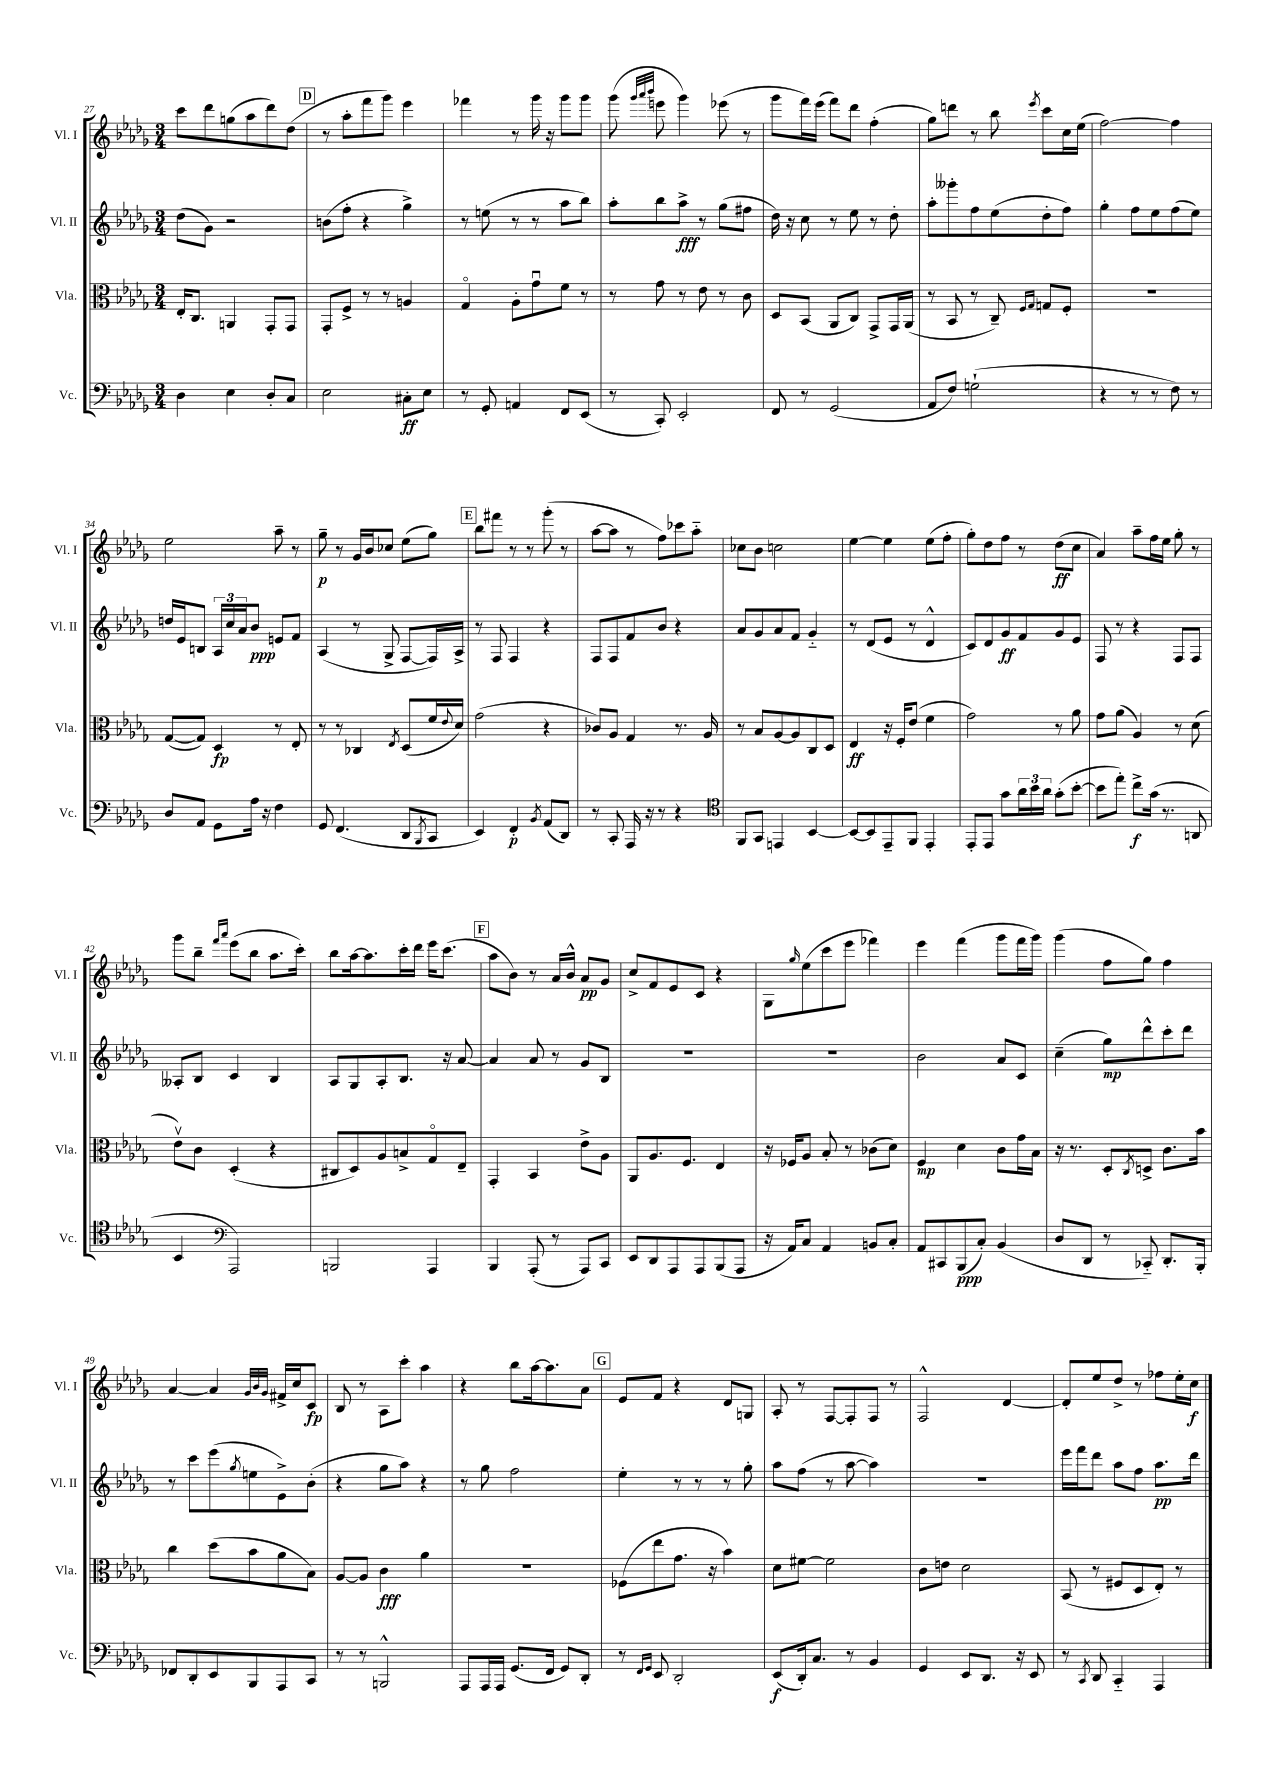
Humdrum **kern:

**kern	**dynam	**kern	**dynam	**kern	**dynam	**kern	**dynam
*part4	*part4	*part3	*part3	*part2	*part2	*part1	*part1
*staff4	*staff4	*staff3	*staff3	*staff2	*staff2	*staff1	*staff1
*I"Vc.	*	*I"Vla.	*	*I"Vl. II	*	*I"Vl. I	*
*I'Vc.	*	*I'Vla.	*	*I'Vl. II	*	*I'Vl. I	*
*clefF4	*	*clefC3	*	*clefG2	*	*clefG2	*
*k[b-e-a-d-g-]	*	*k[b-e-a-d-g-]	*	*k[b-e-a-d-g-]	*	*k[b-e-a-d-g-]	*
*M3/4	*	*M3/4	*	*M3/4	*	*M3/4	*
=27	=27	=27	=27	=27	=27	=27	=27
4D-\	.	16E-'/KL	.	(8dd-\L	.	8ccc\L	.
.	.	8.C/J	.	.	.	.	.
.	.	.	.	8g-\J)	.	8ddd-\	.
4E-\	.	4AAn/	.	2r	.	(8ggn\	.
.	.	.	.	.	.	8aa-\	.
8D-'/L	.	8GG-'/L	.	.	.	8ddd-\)	.
8C/J	.	8GG-/J	.	.	.	(8dd-\J	.
!!LO:REH:place=s1:t=D
=28	=28	=28	=28	=28	=28	=28	=28
2E-\	.	8GG-'/L	.	(8bn\L	.	8r	.
.	.	8F^/J	.	8ff'\J	.	8aa-'\L	.
.	.	8r	.	4r	.	8fff\	.
.	.	8r	.	.	.	8ggg-\J)	.
8C#X'\L	ff	4An/	.	4gg-^\)	.	4eee-\	.
8E-\J	.	.	.	.	.	.	.
=29	=29	=29	=29	=29	=29	=29	=29
8r	.	4G-/	.	8r	.	4fff-X\	.
8GG-'/	.	.	.	(8een\	.	.	.
4AAn/	.	8A-'\L	.	8r	.	8r	.
.	.	8g-u\	.	8r	.	16ggg-\	.
.	.	.	.	.	.	16r	.
8FF/L	.	8f\J	.	8aa-\L	.	8ggg-\L	.
(8EE-/J	.	8r	.	8bb-\J)	.	8ggg-\J	.
=30	=30	=30	=30	=30	=30	=30	=30
8r	.	8r	.	8aa-'\L	.	(8ggg-\	.
.	.	.	.	.	.	32qqggg-/LLL	.
.	.	.	.	.	.	32qqaaa-/	.
.	.	.	.	.	.	32qqbbb-/JJJ	.
8CC'/)	.	8g-\	.	8bb-\	.	8eeen\	.
2EE-'/	.	8r	.	8aa-^\J	fff	4ggg-\)	.
.	.	8e-\	.	8r	.	.	.
.	.	8r	.	(8gg-\L	.	(8eee-X\	.
.	.	8c\	.	8ff#X\J	.	8r	.
=31	=31	=31	=31	=31	=31	=31	=31
8FF/	.	8D-/L	.	16dd-\)	.	8ggg-\L	.
.	.	.	.	16r	.	.	.
8r	.	(8BB-/J	.	8cc\	.	16fff\L)	.
.	.	.	.	.	.	(16eee-\JJ	.
(2GG-/	.	8AA-/L	.	8r	.	8fff\L)	.
.	.	8C/J)	.	8ee-\	.	8ddd-\J	.
.	.	8GG-^/L	.	8r	.	(4ff'\	.
.	.	16GG-/L	.	8dd-'\	.	.	.
.	.	(16AA-/JJ	.	.	.	.	.
=32	=32	=32	=32	=32	=32	=32	=32
8AA-/L	.	8r	.	8aa-'\L	.	8gg-\L)	.
8F/J)	.	8BB-/	.	8ggg--X'\	.	8dddn\J	.
(2Gn`\	.	8r	.	8ff\	.	8r	.
.	.	8C~/)	.	(8ee-\	.	8bb-\	.
.	.	16qqF/LL	.	.	.	.	.
.	.	16qqG-/JJ	.	.	.	8qeee-/	.
.	.	8Gn/L	.	8dd-'\	.	8ccc\L	.
.	.	8F'/J	.	8ff\J)	.	16cc\L	.
.	.	.	.	.	.	(16ee-\JJ	.
=33	=33	=33	=33	=33	=33	=33	=33
4r	.	2.r	.	4gg-'\	.	[2ff\)	.
8r	.	.	.	8ff\L	.	.	.
8r	.	.	.	8ee-\	.	.	.
8F\)	.	.	.	(8ff\	.	4ff\]	.
8r	.	.	.	8ee-\J)	.	.	.
!!LO:LB:g=z
=34	=34	=34	=34	=34	=34	=34	=34
8D-/L	.	([8G-/L	.	16ddn/LL	.	2ee-\	.
.	.	.	.	16e-/J	.	.	.
8AA-/J	.	8G-/J])	.	8Bn/J	.	.	.
8GG-\L	.	4D-/	fp	24A-/LL	.	.	.
.	.	.	.	24cc/	.	.	.
.	.	.	.	24a-/J	.	.	.
16A-\Jk	.	.	.	8b-/J	ppp	.	.
16r	.	.	.	.	.	.	.
4F\	.	8r	.	8en/L	.	8aa-~\	.
.	.	8E-'/	.	8f/J	.	8r	.
=35	=35	=35	=35	=35	=35	=35	=35
8GG-/	.	8r	.	(4A-/	.	8gg-~\	p
(4.FF/	.	8r	.	.	.	8r	.
.	.	4C-X/	.	8r	.	16g-/LL	.
.	.	.	.	.	.	16b-/J	.
.	.	.	.	8G-^/	.	8cc-X/J	.
.	.	8qE-/	.	.	.	.	.
8DD-/L	.	(8D-/L	.	[8F/L	.	(8ee-\L	.
8qBBB-/	.	.	.	.	.	.	.
8CC/J	.	16f/L	.	16F/L])	.	8gg-\J)	.
.	.	8qqe-/	.	.	.	.	.
.	.	16d-/JJ)	.	16A-^/JJ	.	.	.
!!LO:REH:place=s1:t=E
=36	=36	=36	=36	=36	=36	=36	=36
4EE-/)	.	(2g-\	.	8r	.	8bb-\L	.
.	.	.	.	8F/	.	8fff#X\J	.
4FF'/	p	.	.	4F/	.	8r	.
.	.	.	.	.	.	8r	.
8qBB-/	.	.	.	.	.	.	.
(8AA-/L	.	4r	.	4r	.	(8ggg-'\	.
8DD-/J)	.	.	.	.	.	8r	.
=37	=37	=37	=37	=37	=37	=37	=37
8r	.	8c-X/L)	.	8F/L	.	[8aa-\L	.
8CC'/	.	8A-/J	.	8F/	.	8aa-\J]	.
16AAA-/	.	4G-/	.	8f/	.	8r	.
16r	.	.	.	.	.	.	.
8r	.	.	.	8b-/J	.	8ff\L)	.
4r	.	8.r	.	4r	.	8ccc-X\	.
.	.	.	.	.	.	8aa-\J	.
.	.	16A-/	.	.	.	.	.
=38	=38	=38	=38	=38	=38	=38	=38
*clefC4	*	*	*	*	*	*	*
8FF/L	.	8r	.	8a-/L	.	8cc-X\L	.
8GG-/J	.	8B-/L	.	8g-/	.	8b-\J	.
4EEn/	.	[8A-/	.	8a-/	.	2ccn\	.
.	.	8A-/]	.	8f/J	.	.	.
[4BB-/	.	8C/	.	4g-/	.	.	.
.	.	8D-/J	.	.	.	.	.
=39	=39	=39	=39	=39	=39	=39	=39
8BB-/L_	.	4E-/	ff	8r	.	[4ee-\	.
8BB-/]	.	.	.	(8d-/L	.	.	.
8EE-~/	.	16r	.	8e-/J	.	4ee-\]	.
.	.	16F'/KL	.	.	.	.	.
8FF/J	.	(8e-/J	.	8r	.	.	.
4EE-'/	.	4f\	.	4d-^^/	.	(8ee-\L	.
.	.	.	.	.	.	8ff'\J	.
=40	=40	=40	=40	=40	=40	=40	=40
8EE-'/L	.	2g-\)	.	8c/L)	.	8gg-'\L)	.
8EE-/J	.	.	.	8d-/	.	8dd-\	.
8g-\L	.	.	.	8g-/	ff	8ff\J	.
24a-\L	.	.	.	8f/	.	8r	.
24b-\	.	.	.	.	.	.	.
24a-\JJ	.	.	.	.	.	.	.
(8g-'\L	.	8r	.	8g-/	.	(8dd-\L	ff
[8b-'\J	.	8a-\	.	8e-/J	.	8cc\J	.
=41	=41	=41	=41	=41	=41	=41	=41
8b-\L]	.	8g-\L	.	8F/	.	4a-/)	.
8ee-'\J)	.	(8a-\J	.	8r	.	.	.
8cc^\L	f	4A-/)	.	4r	.	8aa-~\L	.
(16g-\Jk	.	.	.	.	.	16ff\L	.
8.r	.	.	.	.	.	16ee-\JJ	.
.	.	8r	.	8F/L	.	8gg-'\	.
8AAn/	.	(8d-\	.	8F/J	.	8r	.
!!LO:LB:g=z
=42	=42	=42	=42	=42	=42	=42	=42
4BB-/	.	8e-v\L)	.	8A--X'/L	.	8ggg-\L	.
.	.	8c\J	.	8B-/J	.	8bb-~\J	.
*clefF4	*	*	*	*	*	*	*
.	.	.	.	.	.	16qqfff/LL	.
.	.	.	.	.	.	16qqaaa-/JJ	.
2AAA-/)	.	(4D-'/	.	4c/	.	(8eee-\L	.
.	.	.	.	.	.	8bb-\J	.
.	.	4r	.	4B-/	.	8.aa-\L	.
.	.	.	.	.	.	16ccc'\Jk)	.
=43	=43	=43	=43	=43	=43	=43	=43
2BBBn/	.	8C#X/L	.	8A-/L	.	8bb-\L	.
.	.	8D-/)	.	8G-/	.	[16aa-\k	.
.	.	.	.	.	.	8.aa-\]	.
.	.	8A-/	.	8A-'/	.	.	.
.	.	8Bn^/	.	8.B-/J	.	16ccc'\L	.
.	.	.	.	.	.	16ddd-\JJ	.
4AAA-/	.	8G-/	.	.	.	16eee-\KL	.
.	.	.	.	16r	.	(8.ccc\J	.
.	.	8E-~/J	.	[8a-/	.	.	.
!!LO:REH:place=s1:t=F
=44	=44	=44	=44	=44	=44	=44	=44
4BBB-/	.	4GG-'/	.	4a-/]	.	8aa-\L	.
.	.	.	.	.	.	8b-\J)	.
(8AAA-'/	.	4BB-/	.	8a-/	.	8r	.
8r	.	.	.	8r	.	16a-/LL	.
.	.	.	.	.	.	16b-^^/JJ	.
8AAA-/L)	.	8e-^\L	.	8g-/L	.	8a-/L	pp
8CC/J	.	8A-\J	.	8B-/J	.	8g-/J	.
=45	=45	=45	=45	=45	=45	=45	=45
8EE-/L	.	8AA-/L	.	2.r	.	8cc^/L	.
8DD-/	.	8.A-/	.	.	.	8f/	.
8AAA-/	.	.	.	.	.	8e-/	.
.	.	8.F/J	.	.	.	.	.
8AAA-/	.	.	.	.	.	8c/J	.
(8BBB-/	.	4E-/	.	.	.	4r	.
8AAA-/J	.	.	.	.	.	.	.
=46	=46	=46	=46	=46	=46	=46	=46
16r	.	16r	.	2.r	.	8G-\L	.
16AA-/KL)	.	16F-X/KL	.	.	.	.	.
.	.	.	.	.	.	16qqgg-/	.
8C/J	.	8A-/J	.	.	.	(8ee-\	.
4AA-/	.	8B-'/	.	.	.	8ccc\	.
.	.	8r	.	.	.	8eee-\J	.
8BBn/L	.	(8c-X\L	.	.	.	4fff-X\)	.
8C'/J	.	8d-\J)	.	.	.	.	.
=47	=47	=47	=47	=47	=47	=47	=47
8AA-/L	.	4F/	mp	2b-\	.	4eee-\	.
8CC#X/	.	.	.	.	.	.	.
(8BBB-/	ppp	4d-\	.	.	.	(4fff\	.
8C'/J)	.	.	.	.	.	.	.
(4BB-/	.	8c\L	.	8a-/L	.	8ggg-\L	.
.	.	16g-\L	.	8c/J	.	16fff\L	.
.	.	16B-\JJ	.	.	.	16ggg-\JJ)	.
=48	=48	=48	=48	=48	=48	=48	=48
8D-/L	.	16r	.	(4cc~\	.	(4ggg-\	.
.	.	8.r	.	.	.	.	.
8DD-/J	.	.	.	.	.	.	.
8r	.	8D-'/L	.	8gg-\L)	mp	8ff\L	.
.	.	8qC/	.	.	.	.	.
8CC-X/)	.	8Dn^/J	.	8ddd-^^\	.	8gg-\J)	.
8.DD-'/L	.	8.c\L	.	8ccc'\	.	4ff\	.
.	.	.	.	8ddd-\J	.	.	.
16BBB-'/Jk	.	16b-\Jk	.	.	.	.	.
!!LO:LB:g=z
=49	=49	=49	=49	=49	=49	=49	=49
8FF-X/L	.	4cc\	.	8r	.	[4a-/	.
8DD-'/	.	.	.	8ccc\L	.	.	.
8EE-/	.	(8dd-\L	.	(8eee-\	.	4a-/]	.
.	.	.	.	8qgg-/	.	.	.
8BBB-/	.	8b-\	.	8een\	.	.	.
.	.	.	.	.	.	32qqg-/LLL	.
.	.	.	.	.	.	32qqb-/	.
.	.	.	.	.	.	32qqg-/JJJ	.
8AAA-/	.	8a-\	.	8e-^\)	.	16f#X^/LL	.
.	.	.	.	.	.	16cc/J	.
8CC/J	.	8B-\J)	.	(8b-'\J	.	8c/J	fp
=50	=50	=50	=50	=50	=50	=50	=50
8r	.	[8A-/L	.	4r	.	8B-/	.
8r	.	8A-/J]	.	.	.	8r	.
2BBBn^^/	.	4c\	fff	8gg-\L	.	8A-\L	.
.	.	.	.	8aa-\J)	.	8ccc'\J	.
.	.	4a-\	.	4r	.	4aa-\	.
=51	=51	=51	=51	=51	=51	=51	=51
8AAA-/L	.	2.r	.	8r	.	4r	.
16AAA-/L	.	.	.	8gg-\	.	.	.
16AAA-/JJ	.	.	.	.	.	.	.
(8.GG-/L	.	.	.	2ff\	.	8bb-\L	.
.	.	.	.	.	.	[16aa-\k	.
16FF/Jk	.	.	.	.	.	8.aa-\]	.
8GG-/L)	.	.	.	.	.	.	.
8DD-'/J	.	.	.	.	.	8a-\J	.
!!LO:REH:place=s1:t=G
=52	=52	=52	=52	=52	=52	=52	=52
8r	.	(8F-X\L	.	4ee-'\	.	8e-/L	.
16qqFF/LL	.	.	.	.	.	.	.
16qqGG-/JJ	.	.	.	.	.	.	.
8EE-/	.	8ee-\	.	.	.	8f/J	.
2DD-'/	.	8.g-\J	.	8r	.	4r	.
.	.	.	.	8r	.	.	.
.	.	16r	.	.	.	.	.
.	.	4b-\)	.	8r	.	8d-/L	.
.	.	.	.	8gg-'\	.	8Gn/J	.
=53	=53	=53	=53	=53	=53	=53	=53
(8EE-/L	f	8d-\L	.	8aa-\L	.	8A-'/	.
16DD-'/k)	.	[8f#X\J	.	(8ff\J	.	8r	.
8.C/J	.	.	.	.	.	.	.
.	.	2f#\]	.	8r	.	[8F/L	.
8r	.	.	.	[8aa-\	.	8F'/]	.
4BB-/	.	.	.	4aa-\])	.	8F/J	.
.	.	.	.	.	.	8r	.
=54	=54	=54	=54	=54	=54	=54	=54
4GG-/	.	8c\L	.	2.r	.	2F^^/	.
.	.	8en\J	.	.	.	.	.
8EE-/L	.	2d-\	.	.	.	.	.
8.DD-/J	.	.	.	.	.	.	.
.	.	.	.	.	.	[4d-/	.
16r	.	.	.	.	.	.	.
8EE-/	.	.	.	.	.	.	.
=55	=55	=55	=55	=55	=55	=55	=55
8r	.	(8BB-/	.	16eee-\LL	.	8d-'/L]	.
.	.	.	.	16fff\J	.	.	.
8qCC/	.	.	.	.	.	.	.
8DD-/	.	8r	.	8ddd-\J	.	8ee-/	.
4CC/	.	8F#X/L	.	8aa-\L	.	8dd-^/J	.
.	.	8D-/	.	8ff\J	.	8r	.
4AAA-/	.	8E-'/J)	.	8.aa-\L	pp	8ff-X\L	.
.	.	8r	.	.	.	16ee-'\L	.
.	.	.	.	16ddd-\Jk	.	16cc\JJ	f
==	==	==	==	==	==	==	==
*-	*-	*-	*-	*-	*-	*-	*-
